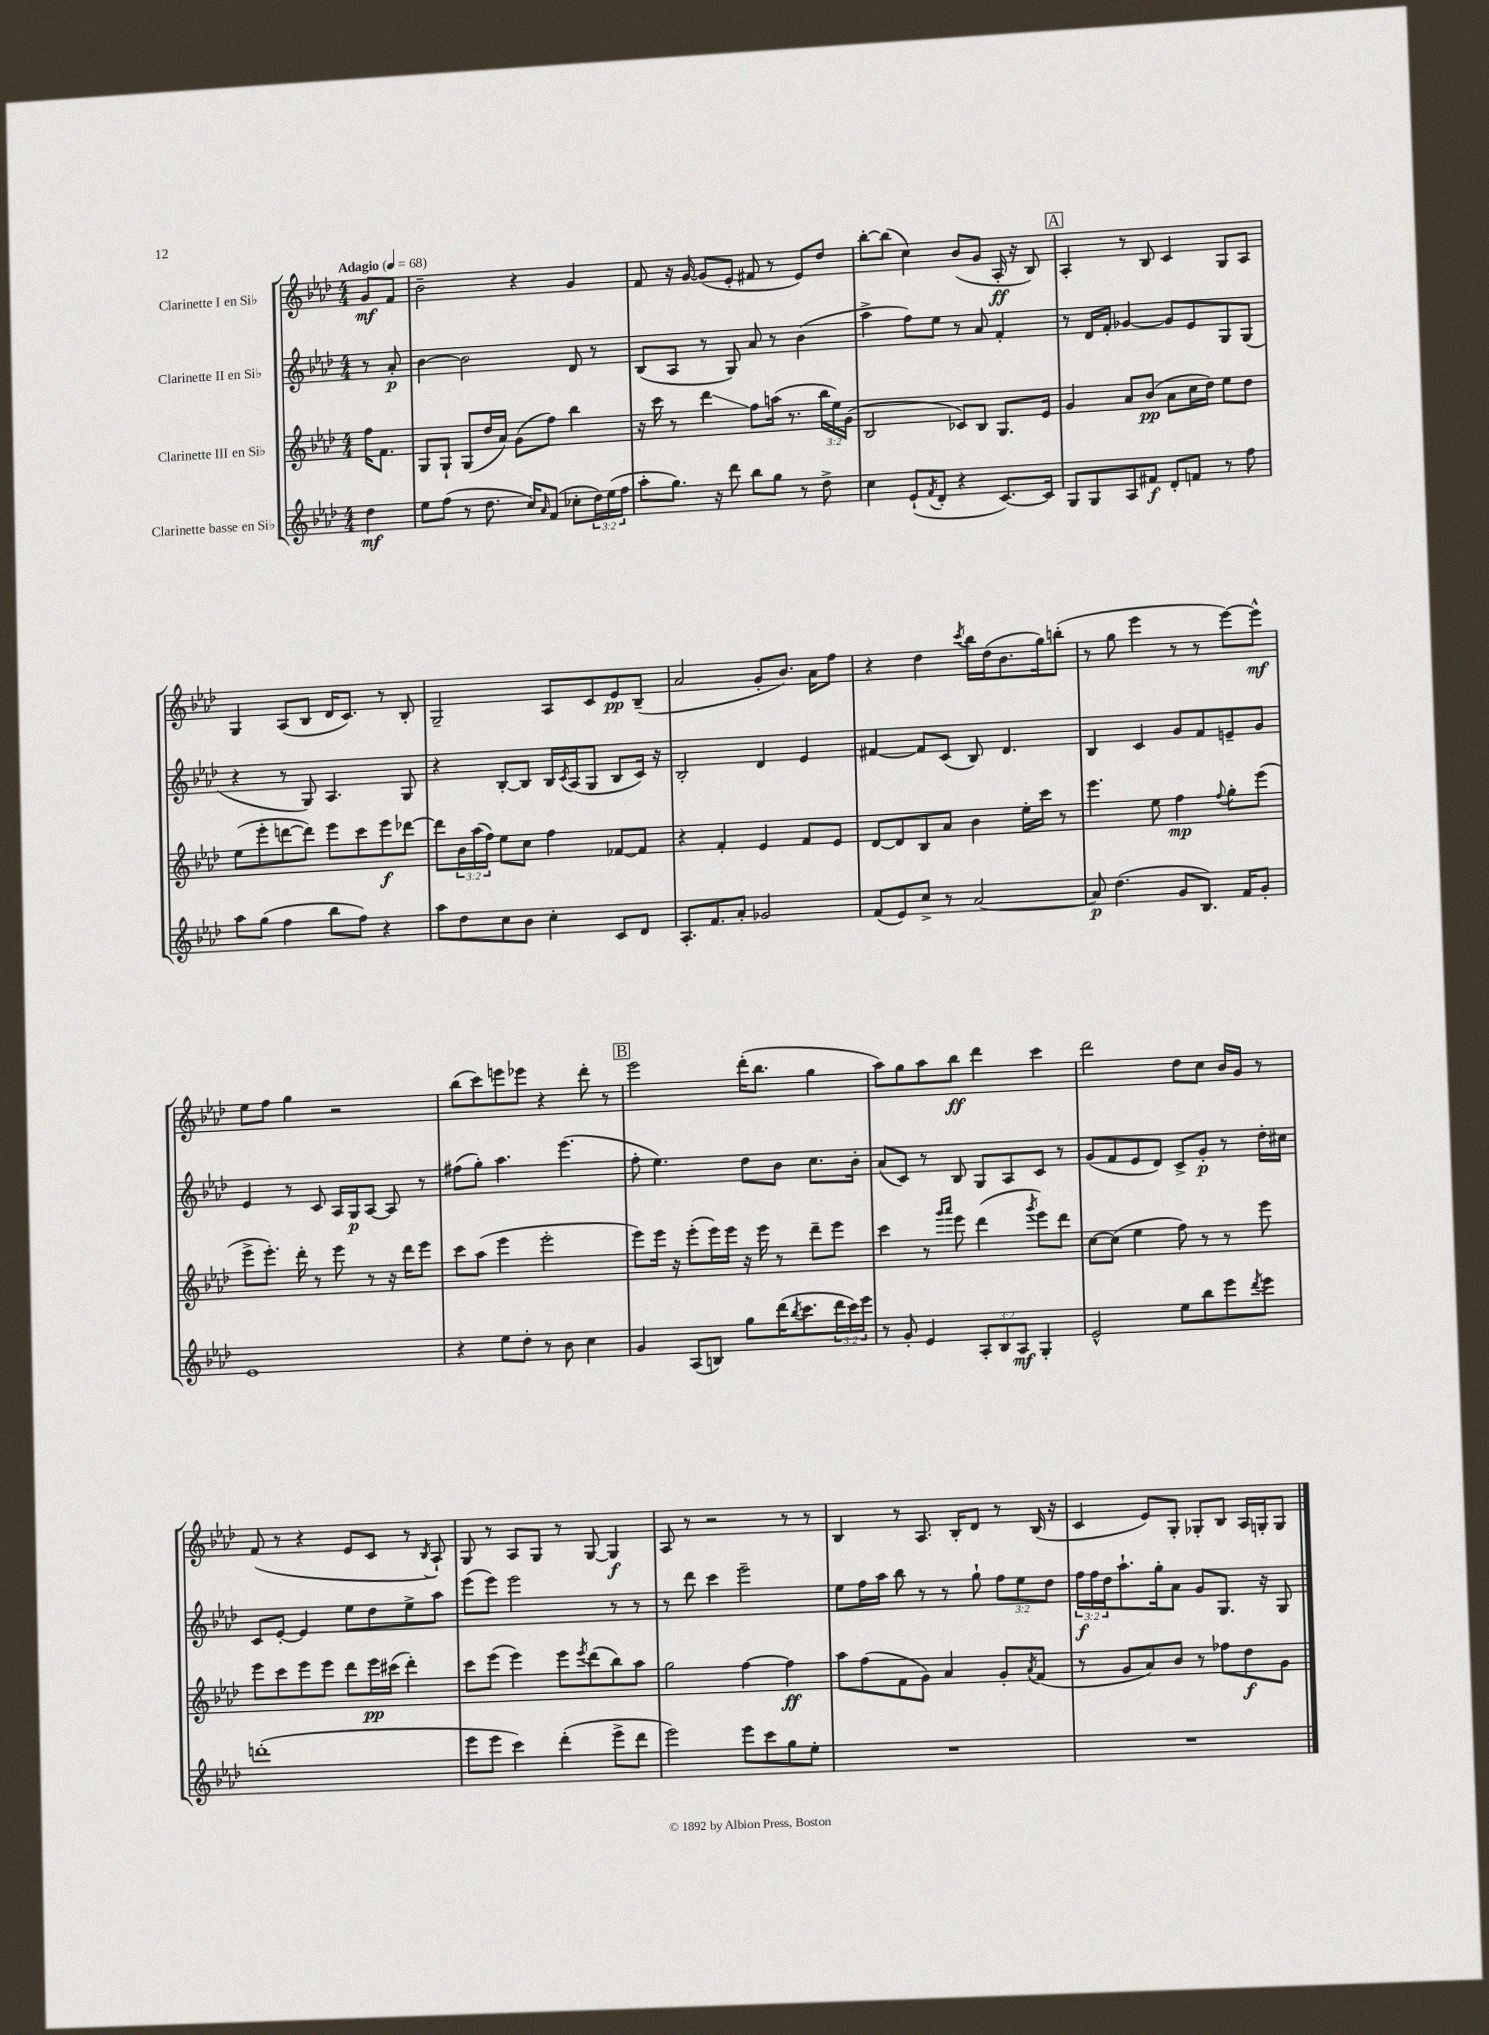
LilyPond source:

<<
\new StaffGroup <<
\new Staff = "s0" \with { instrumentName = "Clarinette I en Sib" } {
    \clef treble \key aes \major \numericTimeSignature \time 4/4 \partial 4 \tempo "Adagio" 4 = 68
    g'8\mf f'8 |
    bes'2-- r4 g'4 |
    f'8 r16 g'16~ g'8( ees'8-. fis'8 r8 ees'8) des''8 |
    bes''8~-. bes''8( c''4) bes'8( g'8 aes16-.\ff r16 bes8) |
    \mark \markup { \box "A" } aes4-. r8 bes8 c'4 g8 aes8 |
    g4 aes8( bes8 des'16 c'8.) r8 bes8-. |
    g2-- aes8 c'8 ees'8\pp bes8--( |
    aes'2 g'8-. bes'8.) aes'16 f''8 |
    r4 des''4 \acciaccatura { c'''8 } bes''16 des''16( bes'8. g''16) b''8-.( |
    r8 g''8 ees'''4 r8 r8 ees'''8~) ees'''8-^\mf |
    ees''8 f''8 g''4 r2 |
    bes''8( c'''8) e'''8 ees'''8 r4 des'''8-. r8 |
    \mark \markup { \box "B" } ees'''2 des'''16-.( bes''8. g''4 |
    aes''8) g''8 aes''8 bes''8\ff des'''4 c'''4 |
    des'''2 des''8 c''8 bes'16 g'16 r8 |
    f'8( r8 r4 ees'8 c'8 r8 \acciaccatura { bes8 } aes8-!) |
    g8 r8 aes8 g8 r8 g8~ g4\f |
    aes8 r8 r2 r8 r8 |
    bes4 r8 aes8. bes16-. des'8 r8 bes16( r16 |
    c'4 ees'8) g8-. ges8-. bes8 aes16 g16-. g8 \bar "|." |
}
\new Staff = "s1" \with { instrumentName = "Clarinette II en Sib" } {
    \clef treble \key aes \major \numericTimeSignature \time 4/4 \override Staff.TupletNumber.text = #tuplet-number::calc-fraction-text \partial 4
    r8 aes'8-.\p |
    bes'4~ bes'2 des'8 r8 |
    bes8( aes8 r8 g8) aes'8 r8 bes'4( |
    aes''4-> f''8) ees''8 r8 aes'8 f'4-. |
    \mark \markup { \box "A" } r8 des'16 f'16-. ges'4~ ges'8 ees'8 g8 g8( |
    r4 r8 g8) aes4. g8 |
    r4 bes8~-. bes8 bes16 \acciaccatura { c'8 } aes16( g8 bes8 c'16) r16 |
    bes2-. des'4 ees'4 |
    fis'4~ fis'8 c'8( bes8) des'4. |
    bes4 c'4 g'8 f'8 e'8-- g'8 |
    ees'4 r8 c'8 aes16 g16\p aes8~ aes8 r8 |
    fis''8( g''8-.) aes''4. ees'''4.( |
    \mark \markup { \box "B" } f''8-. ees''4.) des''8 bes'8 c''8. bes'16-. |
    aes'8( c'8) r8 bes8 g8 aes8 c'8 r8 |
    g'8( f'8 ees'8 des'8) c'8-> g'8-.\p r8 des''16-. cis''16 |
    c'8 ees'8~-. ees'4 ees''8 des''8 ees''8-> aes''8 |
    ees'''8( ees'''8) ees'''2 r8 r8 |
    r8 des'''8 c'''4 ees'''2-- |
    ees''8 f''16 aes''16 bes''8 r8 r8 g''8-! \tuplet 3/2 { f''8 ees''8 des''8 } |
    \tuplet 3/2 { f''16\f f''16 des''16 } aes''8.-! g''16-. aes'8 g'8 g8. r16 g8 \bar "|." |
}
\new Staff = "s2" \with { instrumentName = "Clarinette III en Sib" } {
    \clef treble \key aes \major \numericTimeSignature \time 4/4 \override Staff.TupletNumber.text = #tuplet-number::calc-fraction-text \partial 4
    f''16 f'8. |
    g8 g8-! g8( des''16 aes'16) g'8( f''8) bes''4 |
    r16 c'''16 r8 des'''4\glissando f''8 a''16( r8. \tuplet 3/2 { bes''16 ees''16) g'16( } |
    bes2 ces'8) bes8 g8. ees'16 |
    \mark \markup { \box "A" } g'4 aes'8 bes'8\pp( aes'8 c''16 des''16) ees''8 des''8 |
    ees''8( ees'''8-. d'''8~ d'''8) ees'''8 c'''8 ees'''8\f des'''8~ |
    des'''8 \tuplet 3/2 { bes'16 aes''16( f''16) } ees''8 c''8 f''4 fes'8~ fes'8 |
    r4 f'4-. ees'4 f'8 ees'8 |
    des'8~ des'8 bes8 aes'8 bes'4 ees''16-. c'''16 r8 |
    ees'''4. ees''8 f''4\mp \appoggiatura { f''8 } g''8-. ees'''8( |
    ees'''8-> ees'''8.-.) des'''16-. r8 ees'''8 r8 r16 des'''16 ees'''8 |
    c'''8 aes''8( ees'''4 ees'''2-. |
    \mark \markup { \box "B" } ees'''8) ees'''16 r16 ees'''8-.( ees'''16) ees'''16 r16 ees'''16 r8 des'''8-- ees'''8 |
    c'''4 r8 \grace { g'''16 aes'''16 } ees'''8 des'''4( \acciaccatura { g'''8 } ees'''8) des'''8 |
    c''8~ c''8( ees''4 f''8) r8 r8 ees'''8 |
    ees'''8 c'''8 ees'''8 ees'''8 des'''8 ees'''16\pp cis'''16( des'''4-.) |
    c'''8 ees'''8( ees'''4) ees'''8 \acciaccatura { ees'''8 } des'''8( bes''8) aes''8 |
    g''2 f''4~ f''4\ff |
    aes''8 f''8( f'8 g'8) aes'4 g'8-. \acciaccatura { aes'8 } f'8( |
    r8 g'8 aes'8) bes'8 r8 fes''8 des''8\f g'8 \bar "|." |
}
\new Staff = "s3" \with { instrumentName = "Clarinette basse en Sib" } {
    \clef treble \key aes \major \numericTimeSignature \time 4/4 \override Staff.TupletNumber.text = #tuplet-number::calc-fraction-text \partial 4
    des''4\mf |
    ees''8 f''8( r8 des''8. c''16) \grace { aes'16 } f'8( ces''8-. \tuplet 3/2 { des''16) ees''16( f''16 } |
    aes''8-. g''8.) r16 des'''8 bes''8 g''8 r8 des''8-> |
    c''4 ees'8-!( \acciaccatura { f'8 } des'8-. r4 c'8.~) c'16 |
    \mark \markup { \box "A" } g8 g8 aes8 fis'8\f des'8-. f'8 r8 f''8 |
    aes''8 g''8( f''4 bes''8 f''8) r4 |
    aes''8 des''8 c''8 bes'8 c''4-. c'8 des'8 |
    aes8.-. f'8. aes'8-. ges'2 |
    f'8( ees'8) c''8-> r8 aes'2~ |
    aes'8\p des''4.( g'8 bes8.) f'16 g'8-. |
    ees'1 |
    r4 ees''8 des''8-. r8 bes'8 c''4 |
    \mark \markup { \box "B" } g'4 aes8( b8) g''8 des'''16( \acciaccatura { bes''8 } c'''8. \tuplet 3/2 { des'''16 c'''16) ees'''16 } |
    r8 g'8-. ees'4 \tuplet 3/2 { aes8-. bes8 aes8\mf } g4-. |
    ees'2-^ ees''8 bes''8 ees'''8 \acciaccatura { des'''8 } ees'''8 |
    d'''1-.( |
    ees'''8 ees'''8 c'''4) des'''4-.( ees'''8-> des'''8 |
    ees'''2) ees'''8 c'''8 g''8 ees''8-. |
    R1 |
    R1 \bar "|." |
}
>>
>>
\layout { \context { \Score \remove "Bar_number_engraver" } }
